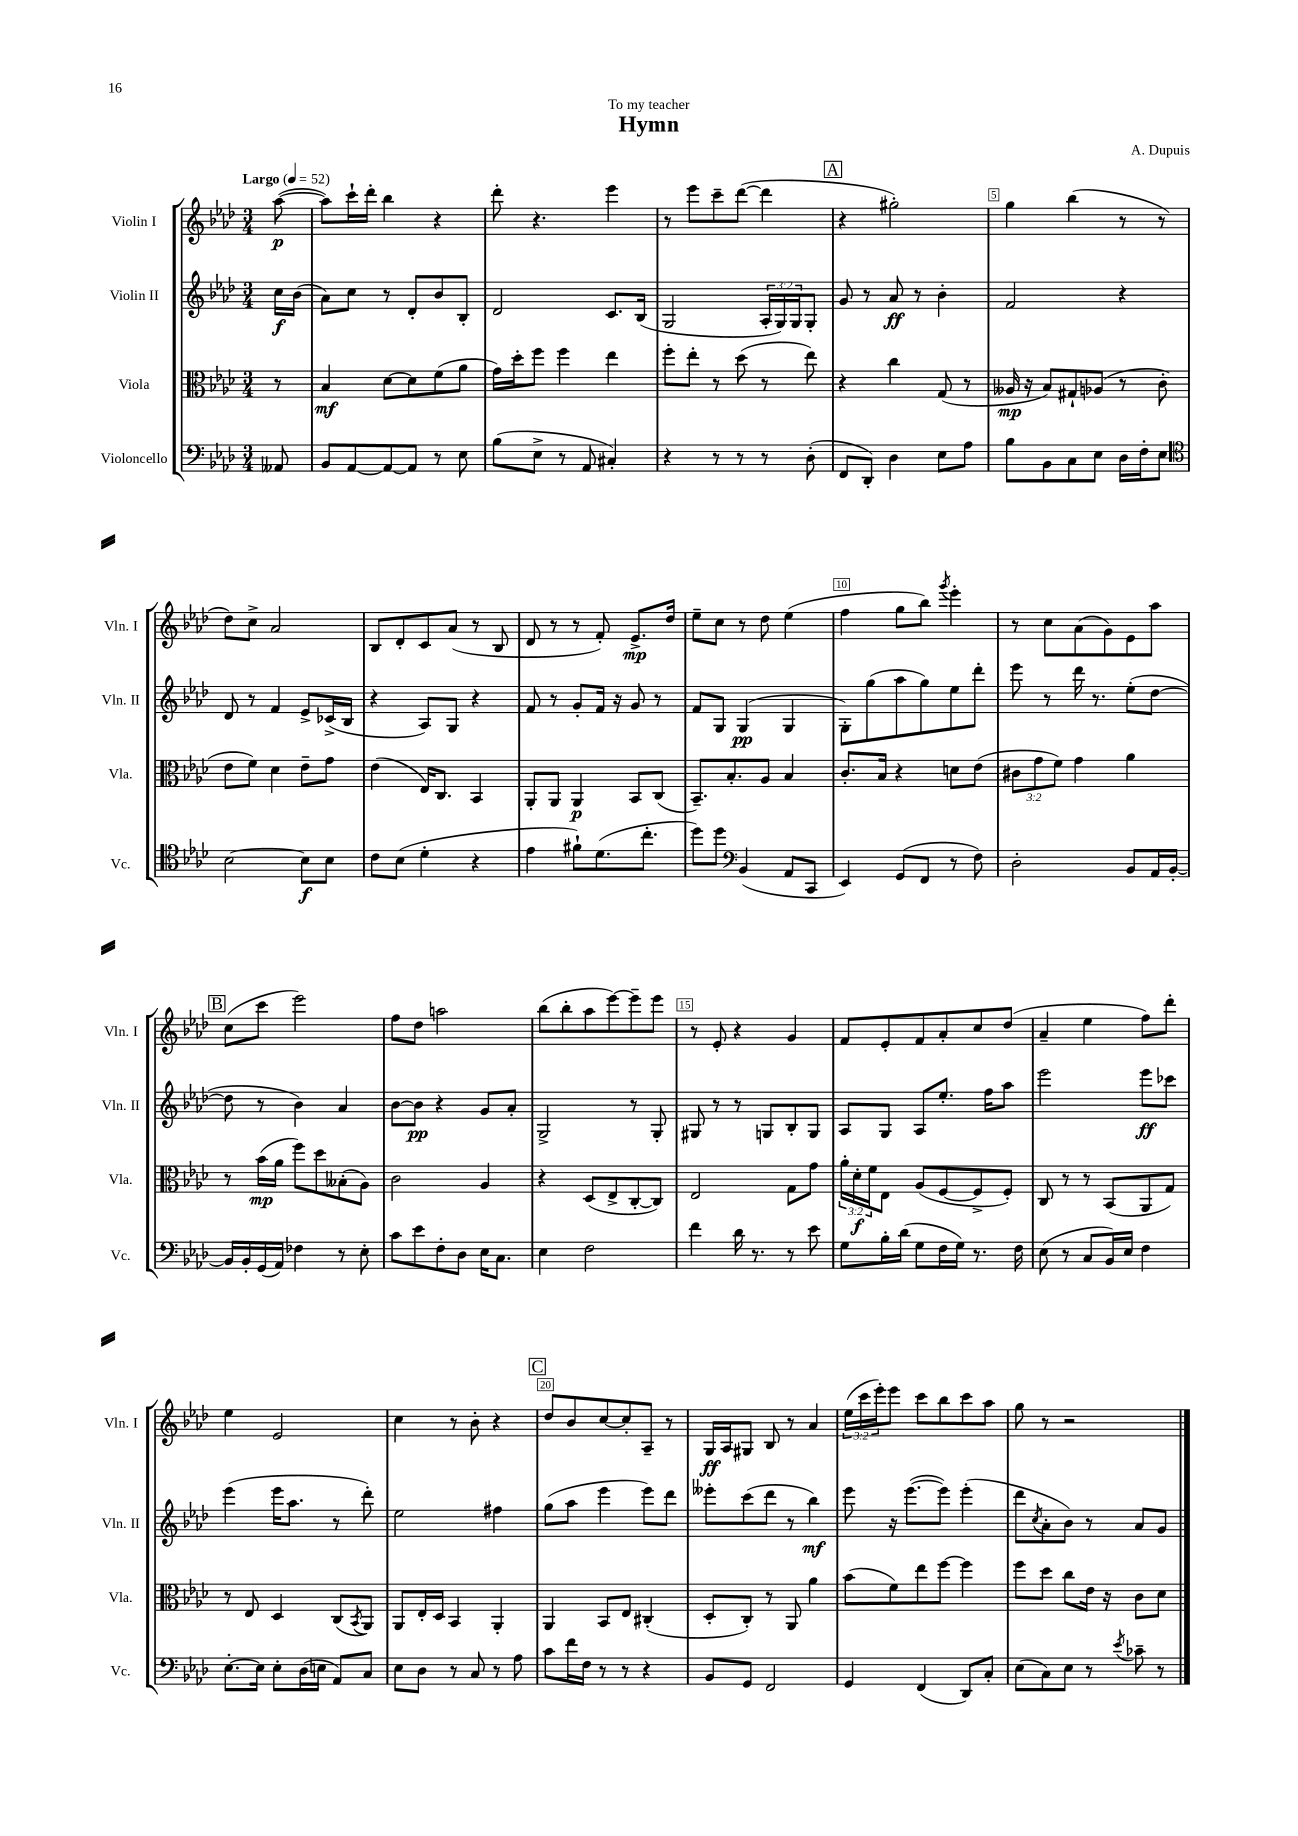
\header { title = "Hymn" composer = "A. Dupuis" dedication = "To my teacher" }
<<
\new StaffGroup <<
\new Staff = "s0" \with { instrumentName = "Violin I" shortInstrumentName = "Vln. I" } {
    \clef treble \key aes \major \numericTimeSignature \time 3/4 \override Staff.TupletNumber.text = #tuplet-number::calc-fraction-text \partial 8 \tempo "Largo" 4 = 52
    aes''8~\p( |
    aes''8) c'''16-! des'''16-. bes''4 r4 |
    des'''8-. r4. ees'''4 |
    r8 ees'''8 c'''8-- des'''8~( des'''4 |
    \mark \markup { \box "A" } r4 gis''2-.) |
    g''4 bes''4( r8 r8 |
    des''8) c''8-> aes'2 |
    bes8 des'8-. c'8 aes'8( r8 bes8 |
    des'8 r8 r8 f'8-.) ees'8.->\mp des''16 |
    ees''8-- c''8 r8 des''8 ees''4( |
    f''4 g''8 bes''8) \acciaccatura { g'''8 } ees'''4-. |
    r8 c''8 aes'8( g'8) ees'8 aes''8 |
    \mark \markup { \box "B" } c''8( c'''8 ees'''2) |
    f''8 des''8 a''2 |
    bes''8( bes''8-. aes''8 ees'''8~) ees'''8-- ees'''8 |
    r8 ees'8-. r4 g'4 |
    f'8 ees'8-. f'8 aes'8-. c''8 des''8( |
    aes'4-- ees''4 f''8) des'''8-. |
    ees''4 ees'2 |
    c''4 r8 bes'8-. r4 |
    \mark \markup { \box "C" } des''8 bes'8 c''8~ c''8-. aes8-- r8 |
    g16\ff aes16 gis8 bes8 r8 aes'4 |
    \tuplet 3/2 { ees''16( c'''16 ees'''16-.) } ees'''8 c'''8 bes''8 c'''8 aes''8 |
    g''8 r8 r2 \bar "|." |
}
\new Staff = "s1" \with { instrumentName = "Violin II" shortInstrumentName = "Vln. II" } {
    \clef treble \key aes \major \numericTimeSignature \time 3/4 \override Staff.TupletNumber.text = #tuplet-number::calc-fraction-text \partial 8
    c''16\f bes'16( |
    aes'8) c''8 r8 des'8-. bes'8 bes8-. |
    des'2 c'8. bes16( |
    g2 \tuplet 3/2 { aes16-. g16) g16 } g8-. |
    \mark \markup { \box "A" } g'8 r8 aes'8\ff r8 bes'4-. |
    f'2 r4 |
    des'8 r8 f'4 ees'8-> ces'16->( bes16 |
    r4 aes8) g8 r4 |
    f'8 r8 g'8-. f'16 r16 g'8 r8 |
    f'8 g8 g4\pp( g4 |
    g8-.) g''8( aes''8 g''8) ees''8 des'''8-. |
    ees'''8 r8 des'''16 r8. ees''8-.( des''8~ |
    \mark \markup { \box "B" } des''8 r8 bes'4) aes'4 |
    bes'8~ bes'8\pp r4 g'8 aes'8-. |
    g2-> r8 g8-. |
    gis8 r8 r8 g8 bes8-. g8 |
    aes8 g8 aes8 ees''8.-. f''16 aes''8 |
    ees'''2 ees'''8\ff ces'''8 |
    ees'''4( ees'''16 aes''8. r8 des'''8-.) |
    ees''2 fis''4 |
    \mark \markup { \box "C" } g''8( aes''8 ees'''4 ees'''8) des'''8 |
    eeses'''8-. c'''8( des'''8 r8 bes''4\mf) |
    ees'''8 r16 ees'''8.~( ees'''8) ees'''4-.( |
    des'''8 \acciaccatura { c''8 } aes'8-. bes'8) r8 aes'8 g'8 \bar "|." |
}
\new Staff = "s2" \with { instrumentName = "Viola" shortInstrumentName = "Vla." } {
    \clef alto \key aes \major \numericTimeSignature \time 3/4 \override Staff.TupletNumber.text = #tuplet-number::calc-fraction-text \partial 8
    r8 |
    bes4\mf des'8~ des'8 f'8( aes'8 |
    g'16) des''16-. f''8 f''4 ees''4 |
    f''8-. ees''8-. r8 des''8( r8 ees''8) |
    \mark \markup { \box "A" } r4 c''4 g8( r8 |
    aeses16\mp r16 bes8) gis8-! aes8( r8 c'8-. |
    ees'8 f'8) des'4 ees'8-- g'8 |
    ees'4( ees16) c8. bes,4 |
    aes,8-. aes,8 aes,4\p bes,8 c8( |
    bes,8.--) bes8.-. aes8 bes4 |
    c'8.-. bes16 r4 d'8 ees'8( |
    \tuplet 3/2 { cis'8 g'8 f'8) } g'4 aes'4 |
    \mark \markup { \box "B" } r8 bes'16\mp( aes'16 f''8) des''8 beses8-.( aes8) |
    c'2 aes4 |
    r4 des8( ees8-> c8~-. c8) |
    ees2 g8 g'8 |
    \tuplet 3/2 { aes'16-. des'16-.\f f'16 } ees8 aes8( f8~ f8-> f8-.) |
    c8 r8 r8 bes,8( aes,8 g8) |
    r8 ees8 des4 c8( \acciaccatura { bes,8 } aes,8) |
    aes,8 ees16-. des16 bes,4 aes,4-. |
    \mark \markup { \box "C" } aes,4 bes,8 ees8 cis4-.( |
    des8-. c8-.) r8 aes,8 aes'4 |
    bes'8( f'8) ees''8 f''8~ f''4 |
    f''8 des''8 c''8 ees'16 r16 c'8 des'8 \bar "|." |
}
\new Staff = "s3" \with { instrumentName = "Violoncello" shortInstrumentName = "Vc." } {
    \clef bass \key aes \major \numericTimeSignature \time 3/4 \partial 8
    aeses,8 |
    bes,8 aes,8~ aes,8~ aes,8 r8 ees8 |
    bes8( ees8-> r8 aes,8 cis4-.) |
    r4 r8 r8 r8 des8-.( |
    \mark \markup { \box "A" } f,8 des,8-.) des4 ees8 aes8 |
    bes8 bes,8 c8 ees8 des16 f16-. ees8 |
    \clef tenor bes2~ bes8\f bes8 |
    c'8 bes8( des'4-. r4 |
    ees'4 fis'8-!) des'8.( c''8.-. |
    des''8) des''8 \clef bass bes,4( aes,8 c,8 |
    ees,4) g,8( f,8 r8 f8) |
    des2-. bes,8 aes,16 bes,16~-. |
    \mark \markup { \box "B" } bes,16 bes,16-. g,16( aes,16) fes4 r8 ees8-. |
    c'8 ees'8 f8-. des8 ees16 c8. |
    ees4 f2 |
    f'4 des'16 r8. r8 ees'8 |
    g8 bes16-. des'16( g8 f16 g16) r8. f16 |
    ees8( r8 c8 bes,16) ees16 f4 |
    ees8.~-. ees16 ees8-. des16( e16 aes,8) c8 |
    ees8 des8 r8 c8 r8 aes8 |
    \mark \markup { \box "C" } c'8 f'16 f16 r8 r8 r4 |
    bes,8 g,8 f,2 |
    g,4 f,4( des,8) c8-. |
    ees8( c8) ees8 r8 \acciaccatura { ees'8 } ces'8-- r8 \bar "|." |
}
>>
>>
\layout { \context { \Score \override BarNumber.break-visibility = ##(#f #t #t) barNumberVisibility = #(every-nth-bar-number-visible 5) \override BarNumber.stencil = #(make-stencil-boxer 0.1 0.3 ly:text-interface::print) } }
